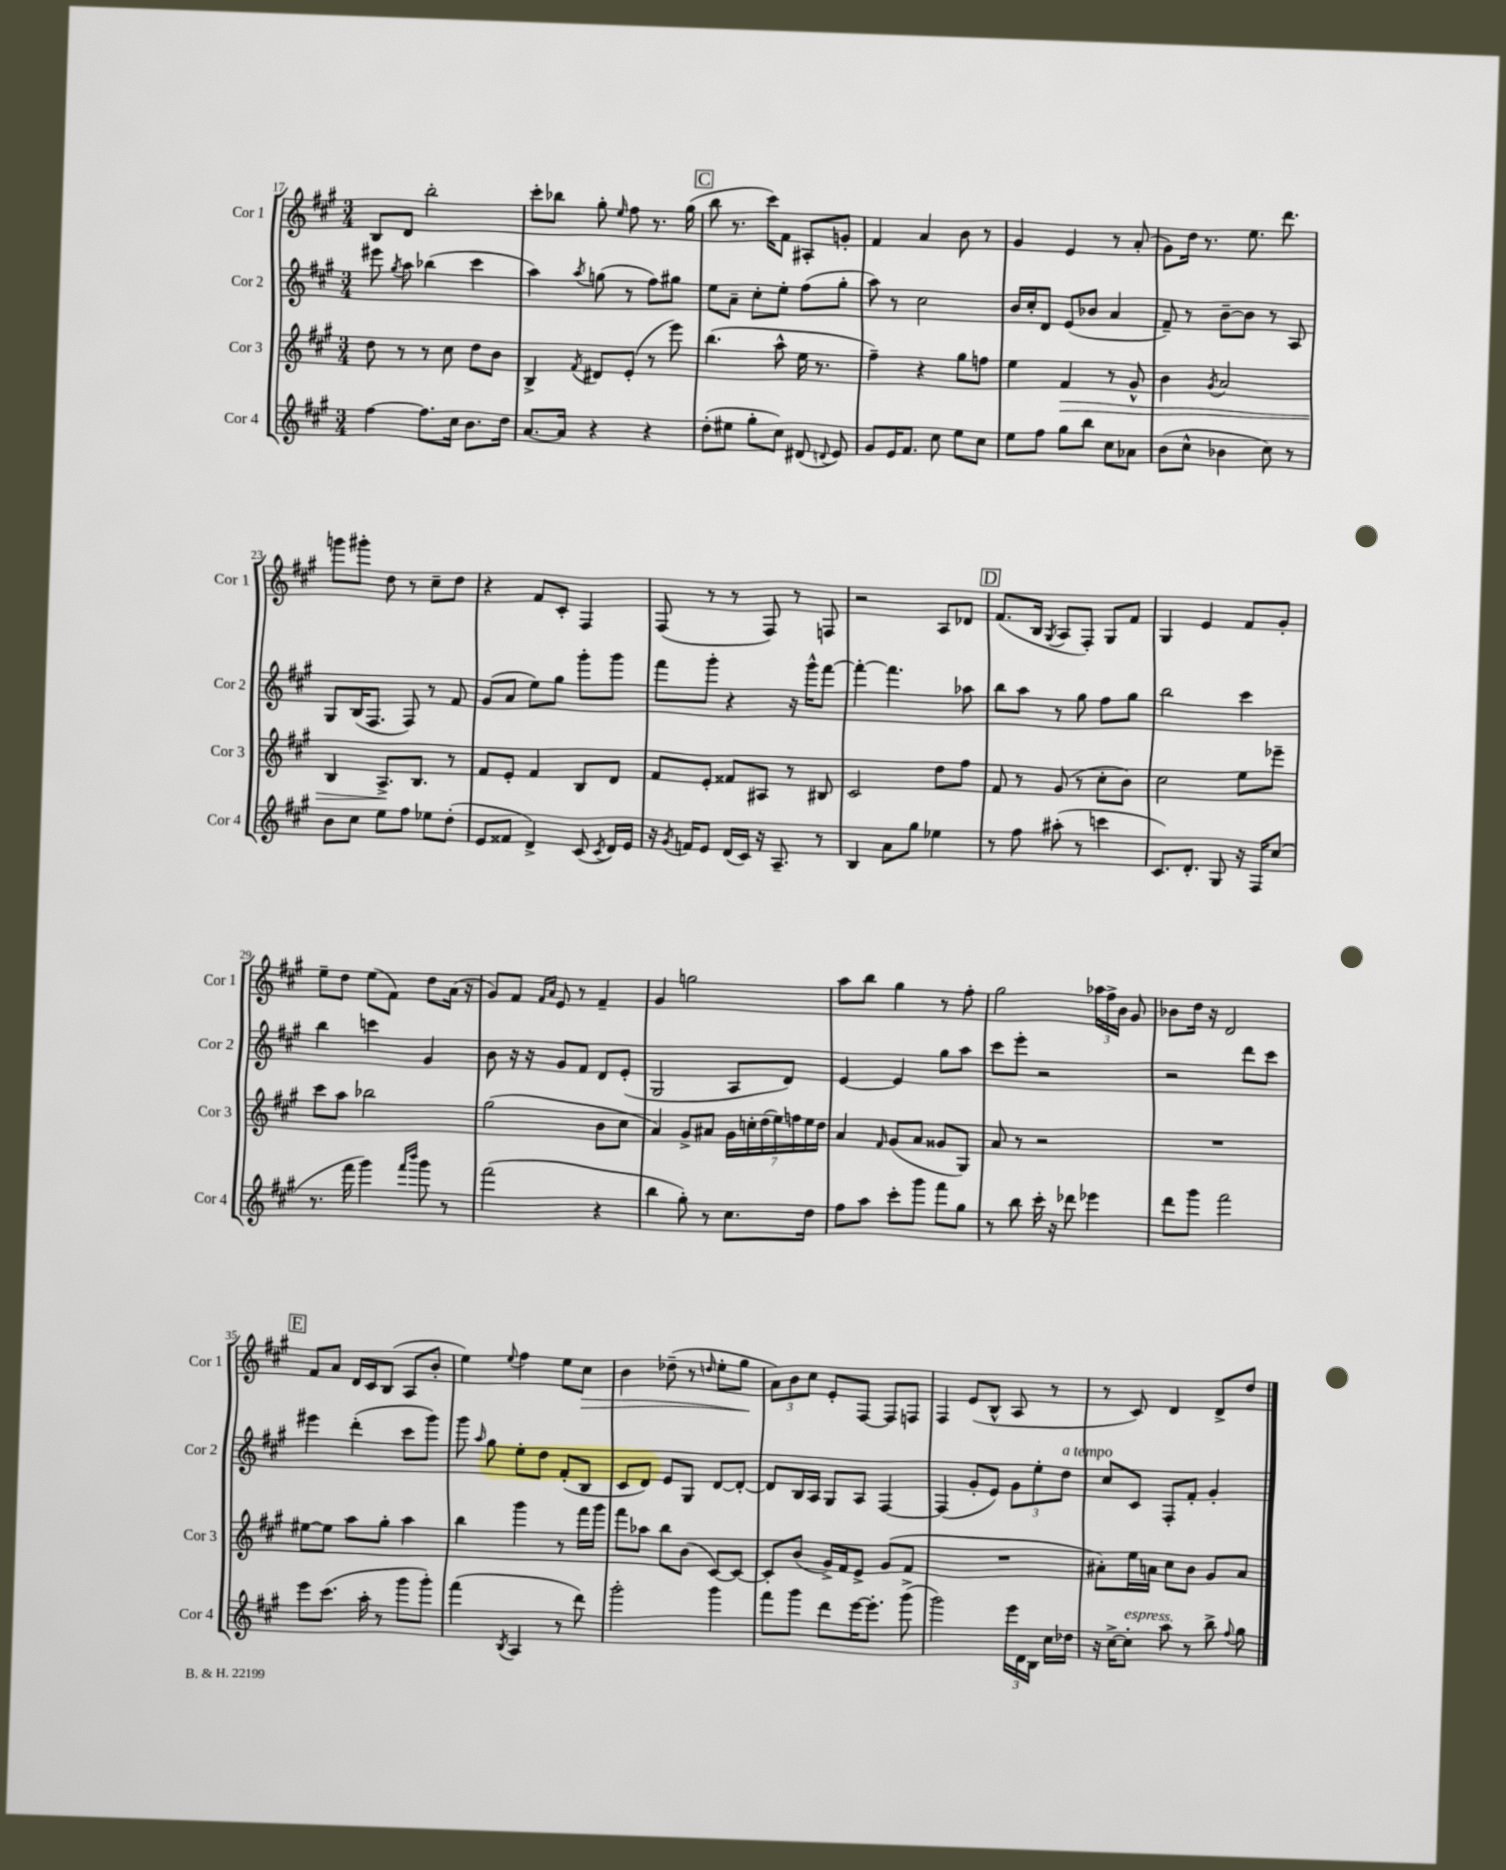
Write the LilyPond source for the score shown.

<<
\new StaffGroup <<
\new Staff = "s0" \with { instrumentName = "Cor 1" shortInstrumentName = "Cor 1" } {
    \clef treble \key a \major \numericTimeSignature \time 3/4
    \autoBeamOff b8[ d'8] b''2-. |
    cis'''8[-. bes''8] gis''8-. \grace { e''16 } fis''8 r8. gis''16( |
    \mark \markup { \box "C" } b''8 r8. cis'''16[) fis'8] ais8[-. g'8]-. |
    fis'4 a'4 b'8 r8 |
    gis'4 e'4 r8 a'8-.( |
    gis'8[) d''16] r8. e''8. d'''8. |
    g'''8[ gis'''8]-. d''8 r8 cis''8[-- d''8] |
    r4 fis'8[ cis'8]-. fis4 |
    fis8( r8 r8 fis8) r8 f8 |
    r2 a8[ des'8] |
    \mark \markup { \box "D" } fis'8.[( b16] \acciaccatura { gis8 } a8[ fis8]-.) gis8[ fis'8] |
    gis4 e'4 fis'8[ gis'8]-. |
    e''8[-- d''8] e''8[( fis'8]) d''8[ a'16]( r16 |
    gis'8[) fis'8] \grace { fis'16[ a'16] } e'8 r8 fis'4-- |
    gis'4 g''2 |
    a''8[ b''8] gis''4 r8 fis''8-. |
    gis''2 \tuplet 3/2 { aes''16[ fis''16-> b'16] } gis'8 |
    bes'8[ d''16] r16 d'2 |
    \mark \markup { \box "E" } fis'8[ a'8] d'16[ cis'16 b8]( a8[ b'8]-. |
    e''4) \appoggiatura { e''8 } fis''4 e''8[ cis''8]\> |
    b'4 des''8--( r8 \grace { d''16 } e''8[-. gis''8]\! |
    \tuplet 3/2 { a'8[) b'8 cis''8] } e'8[-. fis8]~ fis8[ f8] |
    fis4 e'8[( b8]-^ a8 r8 |
    r8 cis'8) d'4 d'8[-> d''8] \bar "|." |
}
\new Staff = "s1" \with { instrumentName = "Cor 2" shortInstrumentName = "Cor 2" } {
    \clef treble \key a \major \numericTimeSignature \time 3/4
    \autoBeamOff eis'''8 \acciaccatura { gis''8 } a''8 bes''4( cis'''4 |
    a''4) \acciaccatura { a''8 } g''8( r8 fis''8[) gis''8] |
    \mark \markup { \box "C" } e''8[ a'8]-- cis''8[-. e''8]-. fis''8[( gis''8]-. |
    a''8) r8 cis''2 |
    b'16[ cis''16-. d'8] e'8[( bes'8] a'4 |
    fis'8--) r8 b'8[~-- b'8] r8 a8 |
    gis8[ b16( fis8.] fis8) r8 fis'8 |
    gis'8[( a'8] e''8[) gis''8] gis'''8[-. gis'''8] |
    fis'''8[ gis'''8]-. r4 r16 gis'''16[-^ fis'''8]~ |
    fis'''4~-. fis'''4. aes''8 |
    \mark \markup { \box "D" } b''8[ a''8] r8 gis''8 fis''8[ gis''8] |
    b''2 cis'''4 |
    b''4 c'''4 gis'4 |
    b'8 r16 r16 gis'8[ fis'8] d'8[ e'8]-.( |
    gis2 a8[ d'8]) |
    e'4~ e'4 gis''8[ a''8] |
    cis'''8[ e'''8]-. r2 |
    r2 d'''8[ cis'''8] |
    \mark \markup { \box "E" } eis'''4 d'''4-.( cis'''8[ gis'''8]) |
    gis'''8 \grace { a''16 } gis''8 e''8[-. d''8] fis'8[-.( b8] |
    cis'8[ d'8]) e'8[ gis8] d'8[~ d'8]~-. |
    d'8[ b16 a16] gis8[ a8] fis4~ |
    fis4( gis'8[-. e'8]) \tuplet 3/2 { gis'8[ e''8-. d''8]^\markup { \italic "a tempo" } } |
    cis''8[ cis'8] fis8[-. fis'8]-. gis'4-. \bar "|." |
}
\new Staff = "s2" \with { instrumentName = "Cor 3" shortInstrumentName = "Cor 3" } {
    \clef treble \key a \major \numericTimeSignature \time 3/4
    \autoBeamOff d''8 r8 r8 cis''8 d''8[ b'8] |
    b4-> \acciaccatura { fis'8 } dis'8[ e'8]-.( r8 e'''8) |
    \mark \markup { \box "C" } b''4.( a''8-^ e''16 r8. |
    fis''4--) r4 gis''8[ f''8] |
    e''4 fis'4\> r8 gis'8-^ |
    b'4 \acciaccatura { gis'8 } a'2 |
    b4 a8.[->\! b8.] r8 |
    fis'8[ e'8]-. fis'4 b8[ d'8] |
    fis'8[ e'8]-. fisis'8[ ais8] r8 bis8 |
    cis'2 d''8[ fis''8] |
    \mark \markup { \box "D" } fis'8 r8 gis'8( r8 cis''8[-. b'8]) |
    cis''2 e''8[ ees'''8]-- |
    cis'''8[ a''8] bes''2 |
    gis''2( b'8[ cis''8] |
    a'4) gis'8[-> ais'8] \tuplet 7/4 { gis'16[ c''16-. d''16( e''16) f''16 e''16 d''16] } |
    a'4 \grace { fis'16 } gis'8[( a'8] gisis'8[ gis8]) |
    a'8 r8 r2 |
    R2. |
    \mark \markup { \box "E" } eis''8[~ eis''8] a''8[ gis''8]-. a''4 |
    b''4 gis'''4 r8 fis'''16[ gis'''16] |
    fis'''8[ aes''8] b''8[ b'8]( cis'8[~) cis'8]~ |
    cis'8[-. b'8]( gis'16[->) fis'16 e'8]-> gis'8[( fis'8] |
    R2. |
    ais'8[-.) e''16 a'16] cis''8[ b'8] gis'8[ a'8] \bar "|." |
}
\new Staff = "s3" \with { instrumentName = "Cor 4" shortInstrumentName = "Cor 4" } {
    \clef treble \key a \major \numericTimeSignature \time 3/4
    \autoBeamOff fis''4~ fis''8.[ cis''16] b'8.[ d''16] |
    a'8.[~ a'16] r4 r4 |
    \mark \markup { \box "C" } d''8[-.( eis''8] gis''8[-. cis''8]) dis'8( \appoggiatura { d'8 } e'8) |
    gis'8[ e'16 fis'8.] cis''8 e''8[ cis''8] |
    e''8[ fis''8] gis''8[ b''8] cis''8[ aes'8] |
    b'8[( cis''8]-^ bes'4 cis''8) r8 |
    b'8[ cis''8] e''8[ fis''8] ees''8[ d''8]-.( |
    e'8[ fisis'8] d'4->) cis'8( \acciaccatura { cis'8 } d'16[) e'16] |
    r16 \acciaccatura { gis'8 } f'16[ e'8] d'16[( cis'16]) r16 a8.-- r8 |
    b4 a'8[ gis''8] ees''4 |
    \mark \markup { \box "D" } r8 fis''8 ais''8-.( r8 c'''4 |
    cis'8.[) d'8.]-. gis8 r16 fis16[ cis''8]( |
    r8. fis'''16 gis'''4) \grace { fis'''16[ b'''16] } gis'''8 r8 |
    fis'''2( r4 |
    b''4 gis''8-.) r8 cis''8.[ d''16] |
    fis''8[ a''8] cis'''8[-. gis'''8] fis'''8[ gis''8] |
    r8 b''8 cis'''16-. r16 des'''8 ees'''4 |
    d'''8[ gis'''8] fis'''2 |
    \mark \markup { \box "E" } e'''8[ cis'''8.]( a''16-. r8 gis'''8[ gis'''8]-.) |
    fis'''4( \acciaccatura { b8 } a4 r8 d'''8) |
    gis'''2-. gis'''4 |
    fis'''8[ gis'''8] d'''8[ e'''16~ e'''8.]-. gis'''8->( |
    gis'''2) \tuplet 3/2 { e'''16[ d'16 b16] } cis''16[ des''16] |
    r16 cis''16[~-> cis''8]-.^\markup { \italic "espress." } a''8 r8 b''8-> \appoggiatura { fis''8 } gis''8 \bar "|." |
}
>>
>>
\layout { \context { \Score currentBarNumber = #17 } }
